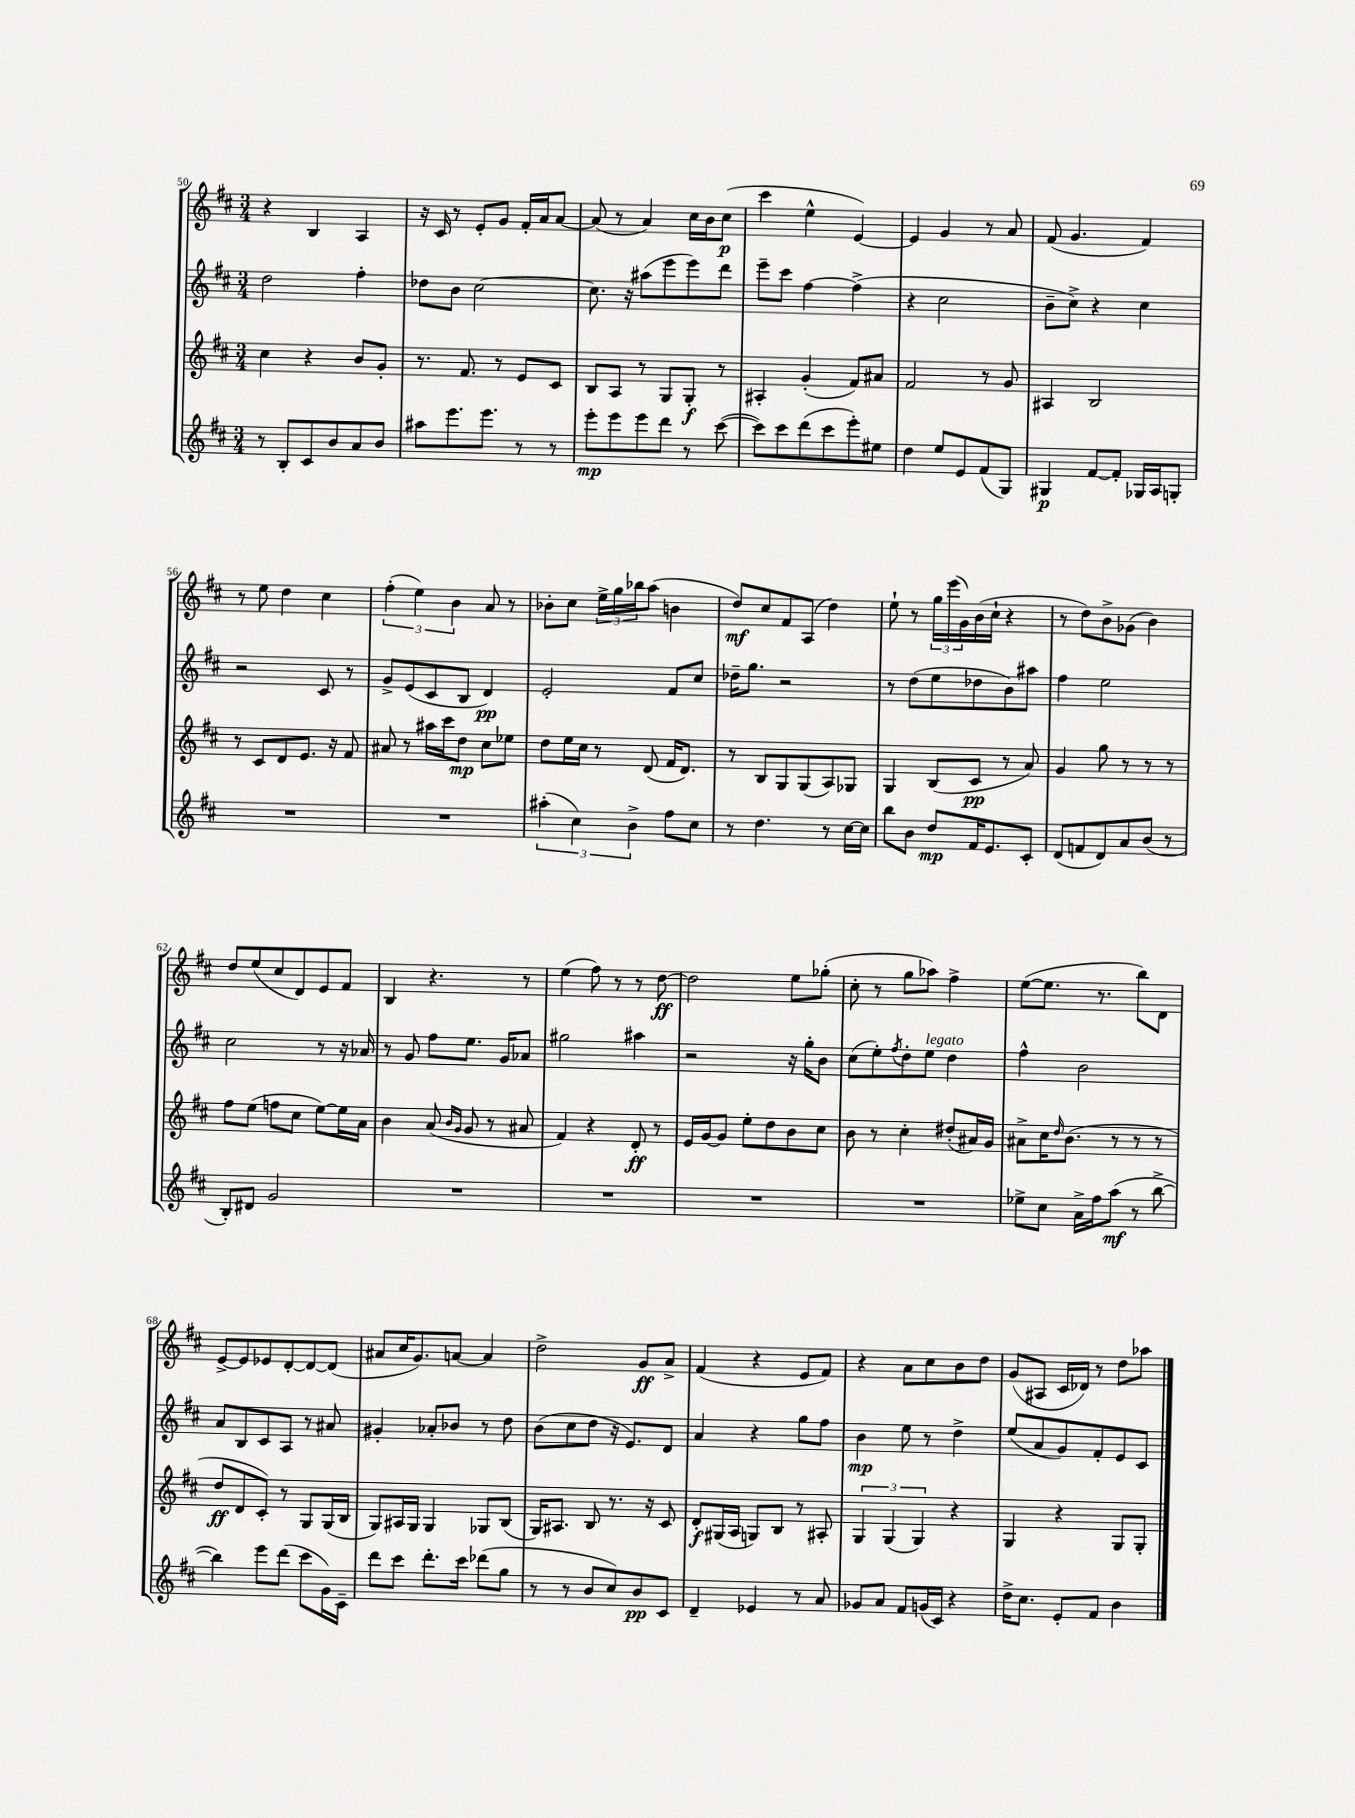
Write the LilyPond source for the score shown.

<<
\new StaffGroup <<
\new Staff = "s0" {
    \clef treble \key d \major \numericTimeSignature \time 3/4
    r4 b4 a4 |
    r16 cis'16 r8 e'8-. g'8 fis'16-. a'16 a'8~ |
    a'8( r8 a'4) cis''16 b'16 cis''8\p( |
    cis'''4 e''4-^ e'4~) |
    e'4 g'4 r8 a'8 |
    fis'8( g'4. fis'4) |
    r8 e''8 d''4 cis''4 |
    \tuplet 3/2 { fis''4-.( e''4) b'4 } a'8 r8 |
    bes'8-. cis''8 \tuplet 3/2 { e''16-> g''16 bes''16 } a''8( b'4 |
    d''8\mf) cis''8 fis'8 a8( d''4) |
    e''8-! r8 \tuplet 3/2 { g''16 e'''16( g'16) } b'16( cis''16-! r4 |
    r8 d''8) b'8-> ges'8( b'4) |
    d''8 e''8( cis''8 d'8) e'8 fis'8 |
    b4 r4. r8 |
    e''4( fis''8) r8 r8 d''8~\ff |
    d''2 e''8 ges''8-.( |
    cis''8-. r8 g''8 aes''8) fis''4-> |
    e''8~( e''8. r8. b''8) d'8 |
    e'8~-> e'8 ees'8 d'8~-. d'8~ d'8( |
    ais'8 cis''16 g'8.) a'8~ a'4 |
    d''2-> g'8\ff a'8-> |
    fis'4( r4 e'8 fis'8) |
    r4 a'8 cis''8 b'8 d''8 |
    g'8( ais8 cis'16 des'16) r8 d''8 aes''8 \bar "|." |
}
\new Staff = "s1" {
    \clef treble \key d \major \numericTimeSignature \time 3/4
    d''2 fis''4-. |
    des''8 b'8 cis''2~ |
    cis''8. r16 ais''8( e'''8 e'''8) d'''8 |
    e'''8-- cis'''8 fis''4~ fis''4->( |
    r4 cis''2 |
    b'8-- cis''8->) r4 cis''4 |
    r2 cis'8 r8 |
    g'8-> e'8( cis'8 b8 d'4\pp) |
    e'2-. fis'8 cis''8 |
    des''16-- g''8. r2 |
    r8 d''8( e''8 des''8 b'8) ais''8 |
    fis''4 e''2 |
    cis''2 r8 r16 aes'16 |
    r8 g'8 fis''8 e''8. g'16 aes'8 |
    gis''2 ais''4 |
    r2 r16 g''16-. b'8 |
    cis''8( e''8-.) \acciaccatura { fis''8 } d''8-. e''8^\markup { \italic "legato" } d''4 |
    fis''4-^ b'2 |
    a'8 b8 cis'8 a8 r8 ais'8 |
    gis'4-. aes'8-. bes'8 r8 d''8 |
    b'8( cis''8 d''8 r16 e'8.) d'8 |
    a'4 r4 g''8 fis''8 |
    b'4\mp e''8 r8 d''4-> |
    e''8( a'8 g'8) fis'8-. e'8 cis'8 \bar "|." |
}
\new Staff = "s2" {
    \clef treble \key d \major \numericTimeSignature \time 3/4
    cis''4 r4 b'8 g'8-. |
    r8. fis'8. r8 e'8 cis'8 |
    b8 a8 r8 g8 g8-.\f r8 |
    ais4-. g'4-.( fis'8) ais'8 |
    fis'2 r8 g'8 |
    ais4 b2 |
    r8 cis'8 d'8 e'8. r16 fis'8 |
    ais'8 r8 ais''16 cis'''16 d''8\mp cis''8 ees''8 |
    d''8 e''16 cis''16 r8 d'8( fis'16 d'8.) |
    r8 b8 g8 g8( a8) ges8 |
    g4 b8( cis'8\pp r8 a'8) |
    g'4 g''8 r8 r8 r8 |
    fis''8 e''8( f''8 cis''8 e''8~) e''16 a'16 |
    b'4 a'8( \grace { b'16 g'16 } g'8 r8 ais'8 |
    fis'4) r4 d'8-.\ff r8 |
    e'16 g'16~ g'8 e''8-. d''8 b'8 cis''8 |
    b'8 r8 cis''4-. dis''8-.( ais'16) g'16 |
    ais'8-> cis''16 \grace { d''16 } b'8.( r8 r8 r8 |
    d''8\ff d'8 cis'8-.) r8 g8 g16( b16 |
    g8) ais16 g16 g4 ges8 b8( |
    g16) ais8. b8 r8. r16 cis'8 |
    d'8-.\f gis16( a16 g8) b8 r8 ais8-. |
    \tuplet 3/2 { g4 g4( g4) } r4 |
    g4 r4 g8 g8-. \bar "|." |
}
\new Staff = "s3" {
    \clef treble \key d \major \numericTimeSignature \time 3/4
    r8 b8-. cis'8 b'8 a'8 b'8 |
    ais''8 e'''8. e'''8. r8 r8 |
    e'''8-.\mp e'''8 e'''8 d'''8 r8 cis'''8~( |
    cis'''8) cis'''8 d'''8( cis'''8 e'''8-.) eis''8 |
    d''4 e''8 e'8 fis'8( g8) |
    gis4\p fis'8~ fis'8-. ges16 a16 g8-. |
    R2. |
    R2. |
    \tuplet 3/2 { ais''4-.( cis''4) b'4-> } fis''8 cis''8 |
    r8 d''4. r8 cis''16~ cis''16 |
    b''8 b'8 d''8\mp fis'16 e'8. cis'8-. |
    d'8( f'8 d'8) a'8 b'8( r8 |
    b8-.) dis'8 g'2 |
    R2. |
    R2. |
    R2. |
    R2. |
    ees''8-> cis''8 a'16-> fis''16 a''8\mf( r8 b''8~-> |
    b''4) e'''8 d'''8( cis'''8 g'16) cis'16-- |
    d'''8 cis'''8 d'''8.-. cis'''16 des'''8( g''8 |
    r8 r8 b'8 cis''8) b'8\pp cis'8 |
    d'4-- ees'4 r8 a'8 |
    ges'8 a'8 fis'8 g'16( cis'16) r4 |
    d''16-> cis''8. e'8-. fis'8 b'4 \bar "|." |
}
>>
>>
\layout { \context { \Score currentBarNumber = #50 } }
